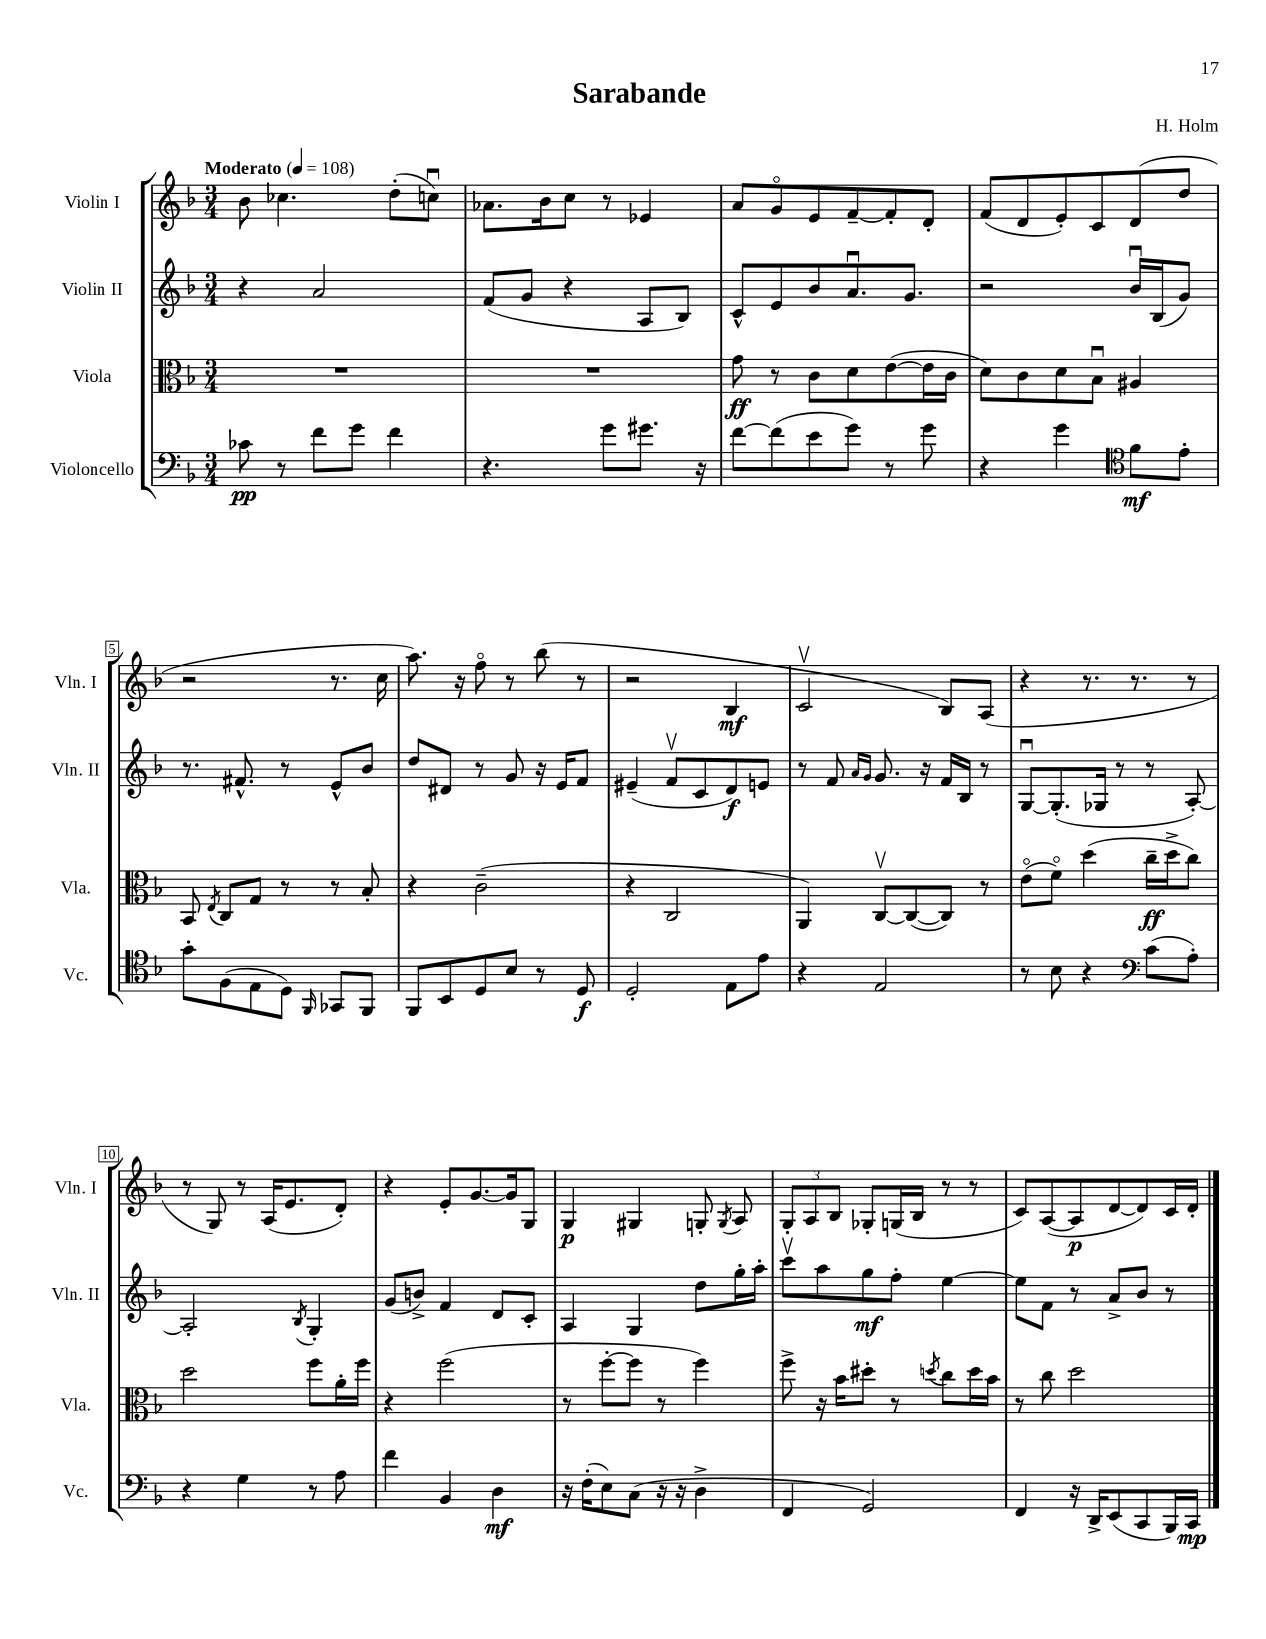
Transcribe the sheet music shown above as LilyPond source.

\header { title = "Sarabande" composer = "H. Holm" }
<<
\new StaffGroup <<
\new Staff = "s0" \with { instrumentName = "Violin I" shortInstrumentName = "Vln. I" } {
    \clef treble \key f \major \numericTimeSignature \time 3/4 \tempo "Moderato" 4 = 108
    \autoBeamOff bes'8 ces''4. d''8[-.( c''8]\downbow) |
    aes'8.[ bes'16 c''8] r8 ees'4 |
    a'8[ g'8\flageolet e'8 f'8~-- f'8-. d'8]-. |
    f'8[( d'8 e'8-.) c'8 d'8( d''8] |
    r2 r8. c''16 |
    a''8.) r16 f''8\flageolet r8 bes''8( r8 |
    r2 bes4\mf |
    c'2\upbow bes8[) a8]( |
    r4 r8. r8. r8 |
    r8 g8) r8 a16[( e'8. d'8]-.) |
    r4 e'8[-. g'8.~ g'16 g8] |
    g4\p gis4 g8-. \acciaccatura { g8 } a8 |
    \tuplet 3/2 { g8[-. a8 bes8] } ges8[-. g16( bes16] r8 r8 |
    c'8[) a8~( a8\p d'8~ d'8) c'16 d'16]-. \bar "|." |
}
\new Staff = "s1" \with { instrumentName = "Violin II" shortInstrumentName = "Vln. II" } {
    \clef treble \key f \major \numericTimeSignature \time 3/4
    \autoBeamOff r4 a'2 |
    f'8[( g'8] r4 a8[ bes8]) |
    c'8[-^ e'8 bes'8 a'8.\downbow g'8.] |
    r2 bes'16[\downbow bes16( g'8]) |
    r8. fis'8.-^ r8 e'8[-^ bes'8] |
    d''8[ dis'8] r8 g'8 r16 e'16[ f'8] |
    eis'4--( f'8[\upbow c'8 d'8\f) e'8] |
    r8 f'8 \grace { a'16[ g'16] } g'8. r16 f'16[ bes16] r8 |
    g8[~\downbow g8.-.( ges16] r8 r8 a8~-.) |
    a2-. \acciaccatura { bes8 } g4-. |
    g'8[( b'8]->) f'4 d'8[ c'8]-. |
    a4 g4 d''8[ g''16-. a''16]-. |
    c'''8[\upbow a''8 g''8\mf f''8]-. e''4~ |
    e''8[ f'8] r8 a'8[-> bes'8] r8 \bar "|." |
}
\new Staff = "s2" \with { instrumentName = "Viola" shortInstrumentName = "Vla." } {
    \clef alto \key f \major \numericTimeSignature \time 3/4
    \autoBeamOff R2. |
    R2. |
    g'8\ff r8 c'8[ d'8 e'8~( e'16 c'16] |
    d'8[) c'8 d'8 bes8]\downbow ais4 |
    bes,8 \acciaccatura { e8 } c8[ g8] r8 r8 bes8-. |
    r4 c'2--( |
    r4 c2 |
    a,4) c8[~\upbow c8~( c8]) r8 |
    e'8[\flageolet( f'8]\flageolet) d''4( c''16[--\ff d''16-> c''8]) |
    d''2 f''8[ a'16-. f''16] |
    r4 f''2( |
    r8 f''8[~-. f''8] r8 f''4) |
    f''8-> r16 bes'16[ dis''8]-. r8 \acciaccatura { d''8 } c''8[ d''16 bes'16] |
    r8 c''8 d''2 \bar "|." |
}
\new Staff = "s3" \with { instrumentName = "Violoncello" shortInstrumentName = "Vc." } {
    \clef bass \key f \major \numericTimeSignature \time 3/4
    \autoBeamOff ces'8\pp r8 f'8[ g'8] f'4 |
    r4. g'8[ gis'8.] r16 |
    f'8[~ f'8( e'8 g'8]) r8 g'8 |
    r4 g'4 \clef tenor f'8[\mf e'8]-. |
    g'8[-. f8( e8 d8]) \grace { f,16 } ges,8[ f,8] |
    f,8[ bes,8 d8 bes8] r8 d8\f |
    d2-. e8[ e'8] |
    r4 e2 |
    r8 bes8 r4 \clef bass c'8[( a8]-.) |
    r4 g4 r8 a8 |
    f'4 bes,4 d4\mf |
    r16 f16[-.( e8) c8]( r16 r16 d4-> |
    f,4 g,2) |
    f,4 r16 d,16[-> e,8( c,8 bes,,16) c,16]\mp \bar "|." |
}
>>
>>
\layout { \context { \Score \override BarNumber.stencil = #(make-stencil-boxer 0.1 0.3 ly:text-interface::print) } }
